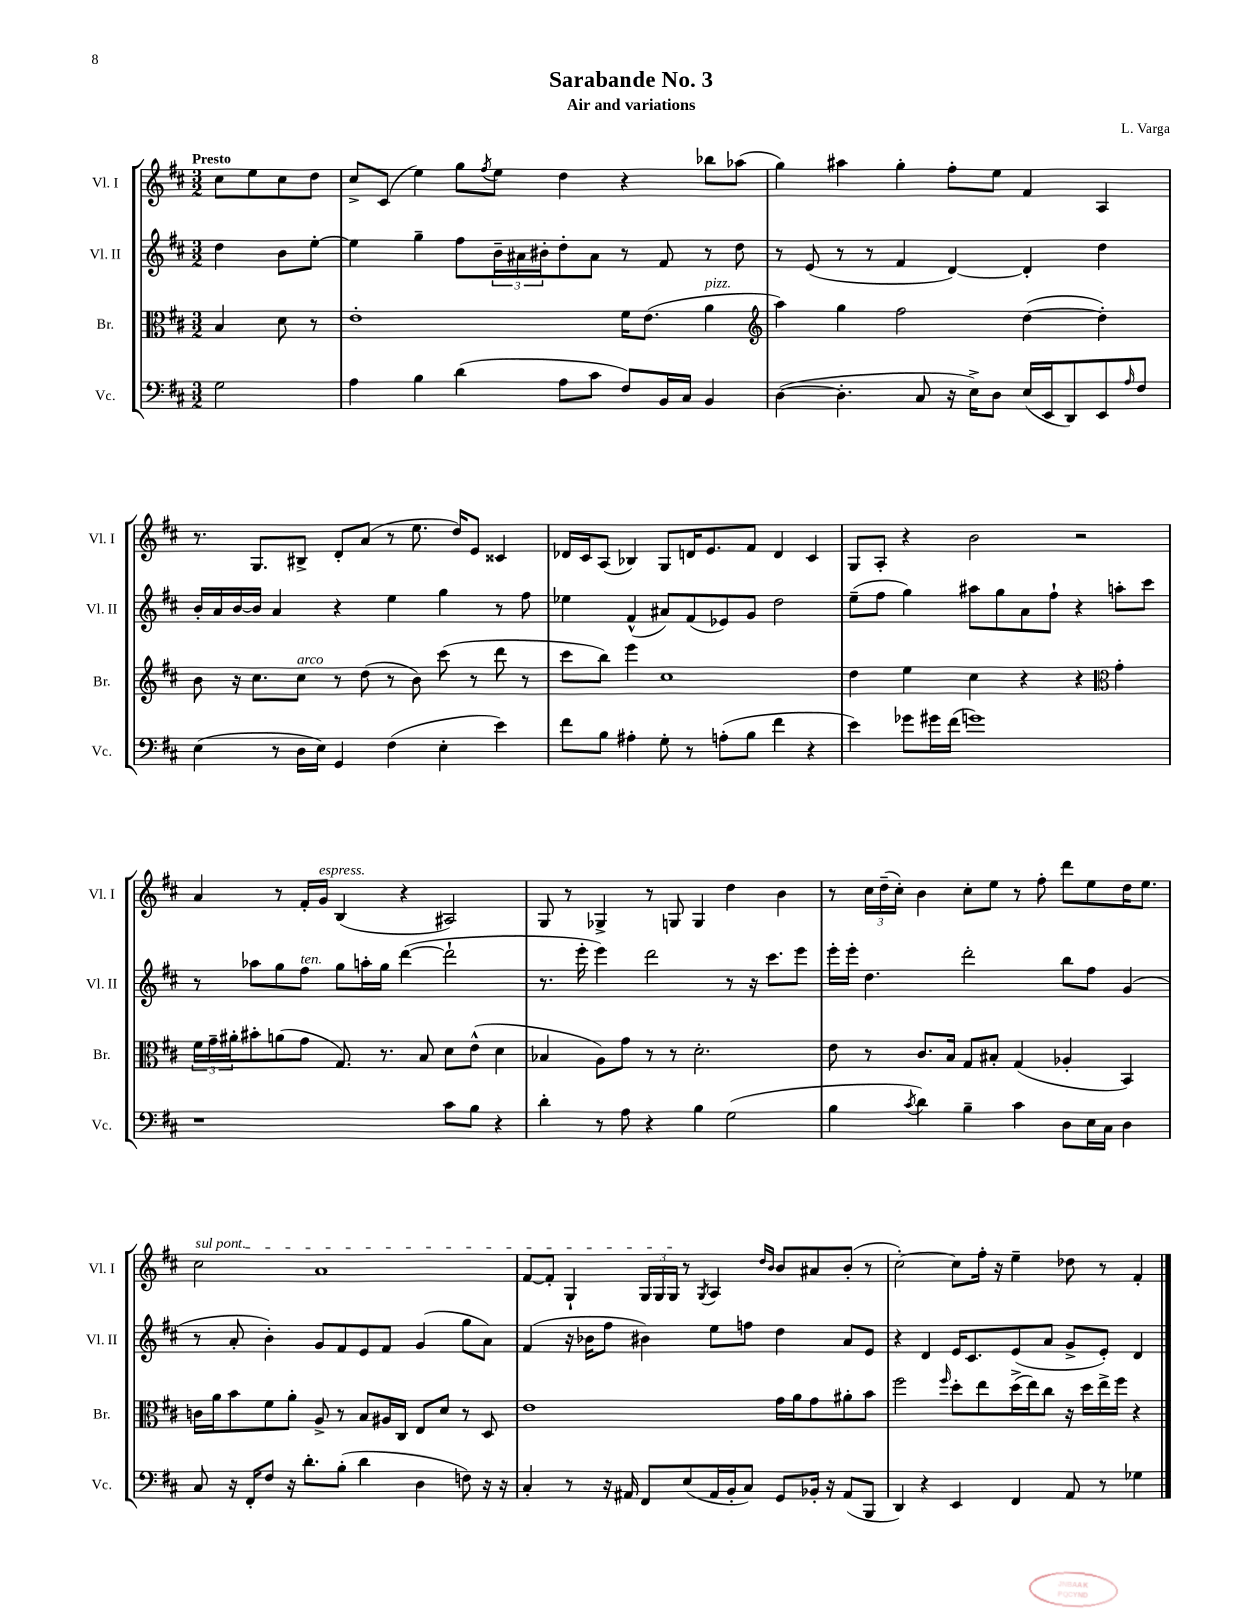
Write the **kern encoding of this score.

**kern	**kern	**kern	**kern
*staff4	*staff3	*staff2	*staff1
*clefF4	*clefC3	*clefG2	*clefG2
*k[f#c#]	*k[f#c#]	*k[f#c#]	*k[f#c#]
*M3/2	*M3/2	*M3/2	*M3/2
2G\	4B/	4dd\	8cc#\L
.	.	.	8ee\
.	8d\	8b\L	8cc#\
.	8r	[8ee'\J	8dd\J
=	=	=	=
4A\	1e'	4ee\]	8cc#^/L
.	.	.	(8c#/J
4B\	.	4gg~\	4ee\)
(4d\	.	8ff#\L	8gg\L
.	.	.	8qff#/
.	.	24b~\L	8ee\J
.	.	24a#\	.
.	.	24b#'\J	.
8A\L	.	8dd'\	4dd\
8c#\J	.	8a#\J	.
8F#/L)	16f#\LK	8r	4r
.	(8.e\J	.	.
16BB/L	.	8f#/	.
16C#/JJ	.	.	.
4BB/	4a\	8r	8bb-\L
.	.	8dd\	(8aa-\J
=	=	=	=
*	*clefG2	*	*
([4D\	4aa\)	8r	4gg\)
.	.	(8e/	.
4.D'\]	4gg\	8r	4aa#\
.	.	8r	.
.	2ff#\	4f#/	4gg'\
8C#/	.	.	.
16r	.	[4d/)	8ff#'\L
16E^\LK)	.	.	.
8D\J	.	.	8ee\J
(16E/LL	([4dd\	4d'/]	4f#/
16EE/J	.	.	.
8DD/)	.	.	.
8EE/	4dd'\])	4dd\	4A/
16qqA/	.	.	.
8F#/J	.	.	.
=	=	=	=
(4E\	8b\	16b'/LL	8.r
.	.	16a/	.
.	16r	[16b/	.
.	8.cc#\L	16b/]JJ	8.G/L
8r	.	4a/	.
16D\LL	8cc#\J	.	8B#^/J
16E\JJ)	.	.	.
4GG/	8r	4r	8d'/L
.	(8dd\	.	(8a/J
(4F#\	8r	4ee\	8r
.	8b\)	.	8.ee\
4E'\	(8ccc#\	4gg\	.
.	.	.	16dd/LK)
.	8r	.	8e/J
4e\)	8ddd\	8r	4c##/
.	8r	8ff#\	.
=	=	=	=
8f#\L	8ccc#\L	4ee-\	16d-/LL
.	.	.	16c#/J
8B\J	8bb\J)	.	(8A/J
4A#'\	4eee\	(4f#^^/	4B-/)
8G'\	1cc#	8a#/L)	8G/L
8r	.	(8f#/	16d/K
.	.	.	8.e/
(8A'\L	.	8e-/)	.
8B\J	.	8g/J	8f#/J
4f#\	.	2dd\	4d/
4r	.	.	4c#/
=	=	=	=
4e\)	4dd\	(8ee~\L	8G/L
.	.	8ff#\J	8A'/J
8g-\L	4ee\	4gg\)	4r
16g#\L	.	.	.
(16f#\JJ	.	.	.
1g)	4cc#\	8aa#\L	2b\
.	.	8gg\	.
.	4r	8a\	.
.	.	8ff#`\J	.
.	4r	4r	2r
*	*clefC3	*	*
.	4g'\	8aa'\L	.
.	.	8ccc#\J	.
=	=	=	=
1r	24f#\LL	8r	4a/
.	24g~\	.	.
.	24a#'\J	.	.
.	8b#'\	8aa-\L	.
.	(8a\	8gg\	8r
.	8g\J	8ff#\J	16f#'/LL
.	.	.	16g/JJ
.	8.G/)	8gg\L	(4B/
.	.	16aa'\L	.
.	8.r	16gg\JJ	.
.	.	([4ddd\	4r
.	8B/	.	.
8c#\L	8d\L	2ddd`\]	2A#/)
8B\J	(8e^^\J	.	.
4r	4d\	.	.
=	=	=	=
4d'\	4B-/	8.r	8G/
.	.	.	8r
.	.	16eee'\	.
8r	8A\L)	4eee\)	4G-^/
8A\	8g\J	.	.
4r	8r	2ddd\	8r
.	8r	.	8G/
4B\	2.d'\	.	4G/
(2G\	.	8r	4dd\
.	.	16r	.
.	.	8.ccc#\L	.
.	.	.	4b\
.	.	8eee\J	.
=	=	=	=
4B\	8e\	16eee'\LL	8r
.	.	16eee'\JJ	.
.	8r	4.dd\	24cc#\LL
.	.	.	(24dd~\
.	.	.	24cc#'\JJ)
8qc#/	.	.	.
4d\)	8.c#/L	.	4b\
.	16B/Jk	.	.
4B~\	8G/L	2ddd'\	8cc#'\L
.	8B#'/J	.	8ee\J
4c#\	(4G/	.	8r
.	.	.	8ff#'\
8D\L	4A-'/	8bb\L	8ddd\L
16E\L	.	8ff#\J	8ee\
16C#\JJ	.	.	.
4D\	4BB/)	(4g/	16dd\K
.	.	.	8.ee\J
=	=	=	=
8C#/	16c\LL	8r	2cc#\
.	16a\J	.	.
16r	8b\	8a'/	.
16FF#'/LK	.	.	.
8F#/J	8f#\	4b'\)	.
16r	8a'\J	.	.
8.d'\L	.	.	.
.	8A^/	8g/L	1a
(8B'\J	8r	8f#/	.
4d\	8B/L	8e/	.
.	16A#/L	8f#/J	.
.	16C#/JJ	.	.
4D\	8E/L	(4g/	.
.	8d/J	.	.
8F\)	8r	8gg\L	.
16r	8D/	8a\J)	.
16r	.	.	.
=	=	=	=
4C#'/	1e	(4f#/	[8f#/L
.	.	.	8f#'/]J
8r	.	16r	4G`/
.	.	16b-\LK	.
16r	.	8ff#\J	.
16AA#/	.	.	.
8FF#/L	.	4b#\)	24G/LL
.	.	.	24G/
.	.	.	24G/JJ
(8E/	.	.	8r
.	.	.	8qG/
16AA#/L	.	8ee\L	4A/
16BB'/J	.	.	.
8C#/J)	.	8ff\J	.
.	.	.	16qqdd/LL
.	.	.	16qqb/JJ
8GG/L	16g\LL	4dd\	8b/L
.	16a\J	.	.
16BB-'/Jk	8g\	.	8a#/
16r	.	.	.
(8AA#/L	8a#'\	8a/L	(8b'/J
8BBB/J	8b\J	8e/J	8r
=	=	=	=
4DD/)	2ff#\	4r	[2cc#'\)
4r	.	4d/	.
.	16qqff#/	.	.
4EE/	8dd'\L	16e/LK	8cc#\]L
.	.	8.c#/	.
.	8ee\	.	16ff#'\Jk
.	.	.	16r
4FF#/	(16dd^\L	(8e/	4ee~\
.	16ee\J)	.	.
.	8cc#\J	8a/J	.
8AA/	16r	8g^/L	8dd-\
.	16dd\LL	.	.
8r	16ee^\	8e'/J)	8r
.	16ff#\JJ	.	.
4G-\	4r	4d/	4f#'/
==	==	==	==
*-	*-	*-	*-
